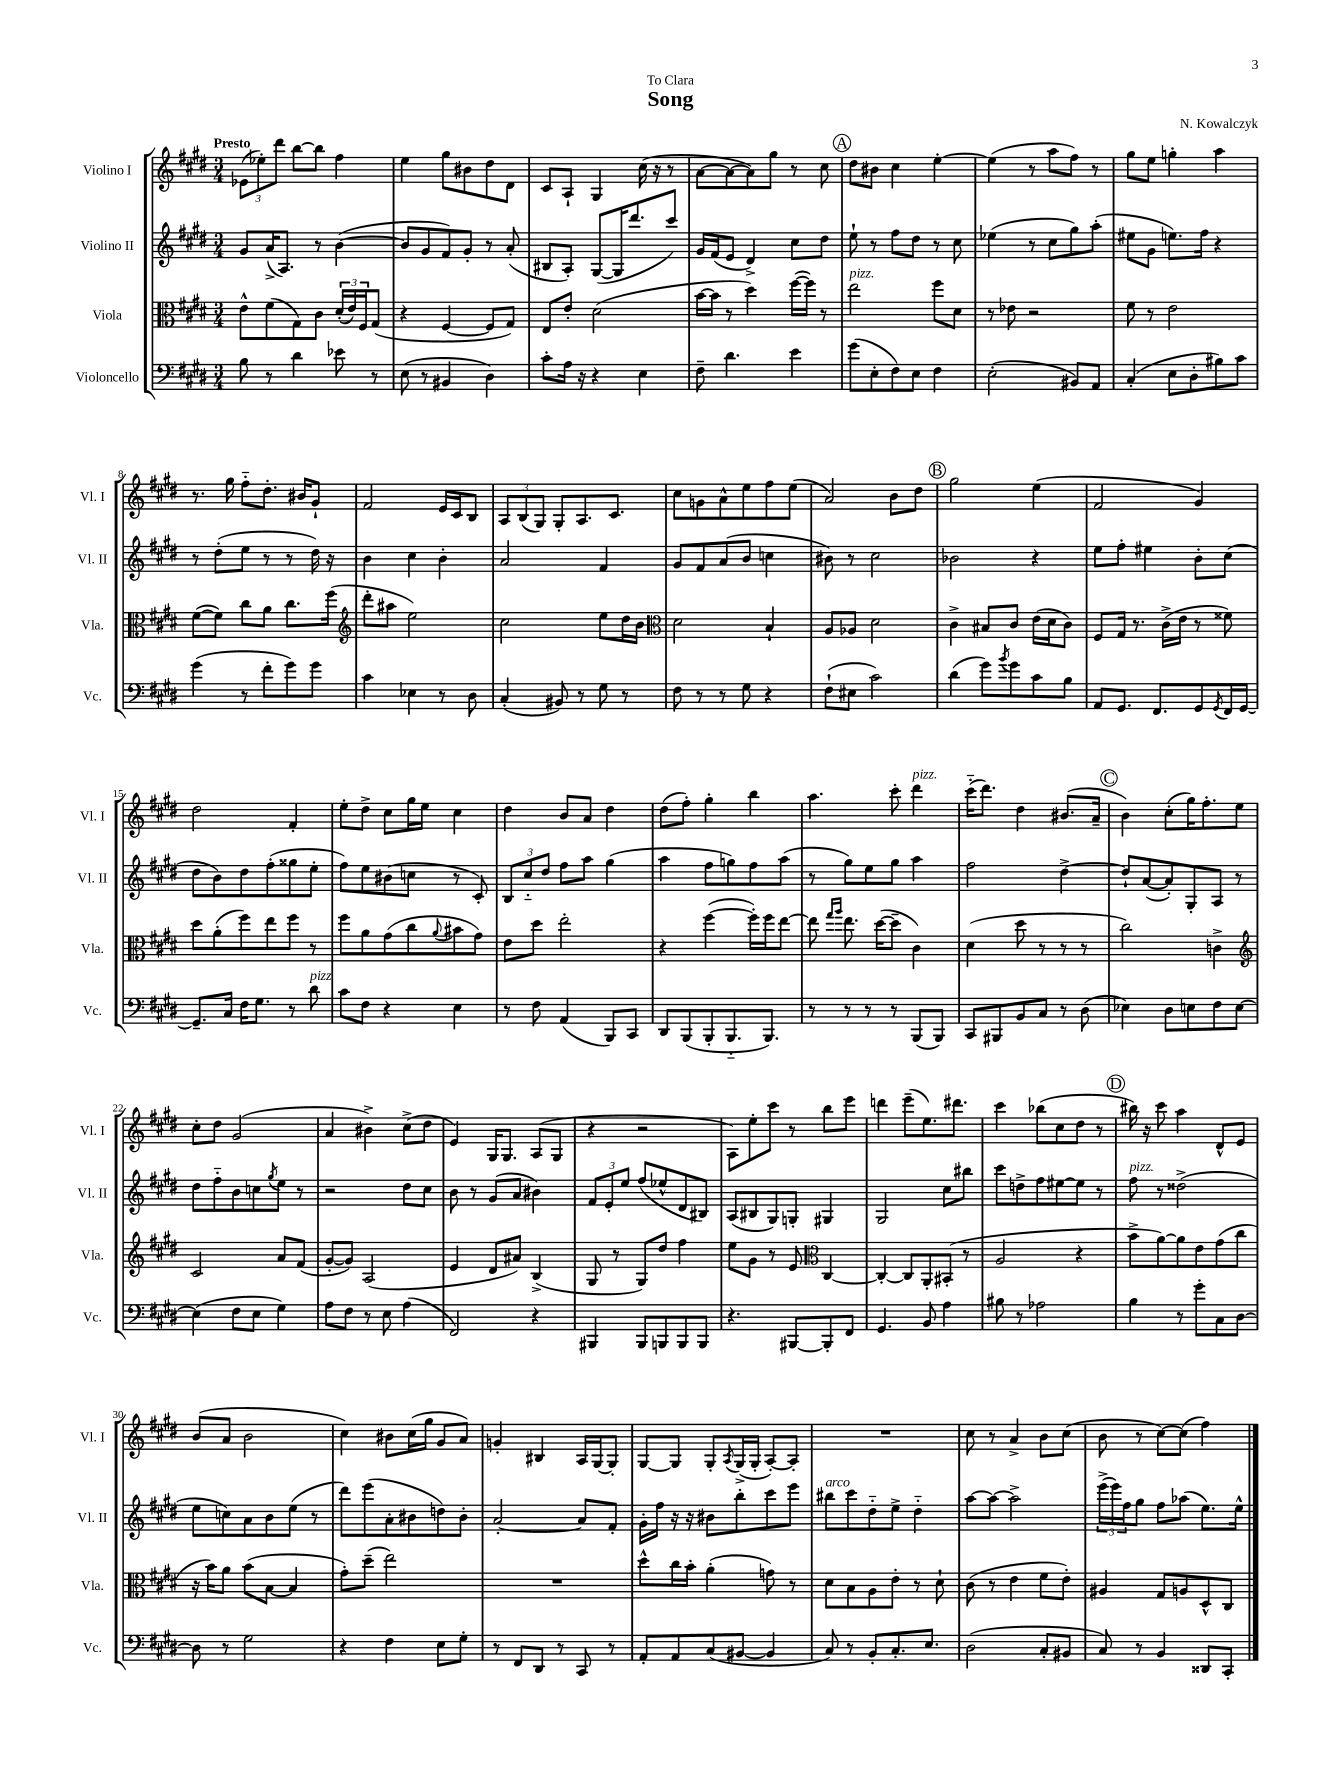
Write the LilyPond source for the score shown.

\header { title = "Song" composer = "N. Kowalczyk" dedication = "To Clara" }
<<
\new StaffGroup <<
\new Staff = "s0" \with { instrumentName = "Violino I" shortInstrumentName = "Vl. I" } {
    \clef treble \key e \major \numericTimeSignature \time 3/4 \tempo "Presto"
    \tuplet 3/2 { ees'8( ees''8-.) dis'''8 } b''8~ b''8 fis''4 |
    e''4 gis''8 bis'8 dis''8 dis'8 |
    cis'8 a8-! gis4 cis''16( r16 r8 |
    a'8~ a'8~ a'8) gis''8 r8 cis''8 |
    \mark \markup { \circle "A" } dis''8 bis'8 cis''4 e''4~-. |
    e''4( r8 a''8 fis''8) r8 |
    gis''8 e''8 g''4-. a''4 |
    r8. gis''16 fis''8-_ dis''8.-. bis'16 gis'8-! |
    fis'2 e'16 cis'16 b8 |
    \tuplet 3/2 { a8 b8( gis8) } gis8-. a8. cis'8. |
    cis''8 g'8 a'8-^ e''8 fis''8 e''8( |
    a'2) b'8 dis''8 |
    \mark \markup { \circle "B" } gis''2 e''4( |
    fis'2 gis'4) |
    dis''2 fis'4-. |
    e''8-. dis''8-> cis''8 gis''16 e''16 cis''4 |
    dis''4 b'8 a'8 dis''4 |
    dis''8( fis''8-.) gis''4-. b''4 |
    a''4. cis'''8-. dis'''4^\markup { \italic "pizz." } |
    cis'''16-_( dis'''8.) dis''4 bis'8.( a'16-- |
    \mark \markup { \circle "C" } b'4) cis''8-.( gis''16) fis''8.-. e''8 |
    cis''8-. dis''8 gis'2( |
    a'4 bis'4->) cis''8->( dis''8 |
    e'4) gis16 gis8. a8( gis8 |
    r4 r2 |
    a8) e''8-. cis'''8 r8 b''8 e'''8 |
    d'''4 e'''8--( e''8.) dis'''8. |
    cis'''4 bes''8( cis''8 dis''8 r8 |
    \mark \markup { \circle "D" } bis''16) r16 cis'''8 a''4 dis'8-^ e'8 |
    b'8( a'8 b'2 |
    cis''4) bis'8 cis''16( gis''16 gis'8 a'8) |
    g'4-. bis4 a16 gis16~ gis8-. |
    gis8~ gis8 gis8-. \acciaccatura { a8 } gis16->( gis16-. a8~-.) a8-. |
    R2. |
    cis''8 r8 a'4-> b'8 cis''8( |
    b'8 r8 cis''8~) cis''8( fis''4) \bar "|." |
}
\new Staff = "s1" \with { instrumentName = "Violino II" shortInstrumentName = "Vl. II" } {
    \clef treble \key e \major \numericTimeSignature \time 3/4
    gis'8 a'16->( a8.) r8 b'4~( |
    b'8 gis'8 fis'8) gis'8-. r8 a'8-.( |
    bis8 a8-.) gis8~( gis16 dis'''8. cis'''8) |
    gis'16 fis'16( e'8 dis'4->) cis''8 dis''8 |
    \mark \markup { \circle "A" } e''8-! r8 fis''8 dis''8 r8 cis''8 |
    ees''4( r8 cis''8 gis''8) a''8-.( |
    eis''8 gis'8 e''8.) fis''16 r4 |
    r8 dis''8-.( e''8 r8 r8 dis''16) r16 |
    b'4 cis''4 b'4-. |
    a'2 fis'4 |
    gis'8 fis'8 a'8( b'8 c''4 |
    bis'8) r8 cis''2 |
    \mark \markup { \circle "B" } bes'2 r4 |
    e''8 fis''8-. eis''4 b'8-. cis''8( |
    dis''8 b'8) dis''8 fis''8-.( gisis''8 e''8-. |
    fis''8) e''8 bis'8( c''8 r8 cis'8-.) |
    \tuplet 3/2 { b8 cis''8-_ dis''8 } fis''8 a''8 gis''4( |
    a''4 fis''8 g''8) fis''8 a''8( |
    r8 gis''8) e''8 gis''8 a''4 |
    fis''2 dis''4~-> |
    \mark \markup { \circle "C" } dis''8-! a'8~( a'8-.) gis8-. a8 r8 |
    dis''8 fis''8-_ b'8 c''8 \acciaccatura { gis''8 } e''8 r8 |
    r2 dis''8 cis''8 |
    b'8 r8 gis'8( a'8 bis'4) |
    \tuplet 3/2 { fis'8 e'8-. e''8 } fis''8( ees''8-^ dis'8 bis8) |
    a8( bis8 gis8) g8-. gis4 |
    gis2 cis''8 bis''8 |
    cis'''8 d''8-> fis''8 eis''8~ eis''8 r8 |
    \mark \markup { \circle "D" } fis''8^\markup { \italic "pizz." } r8 disis''2->( |
    e''8 c''8) a'8 b'8 e''8( r8 |
    dis'''8) e'''8( a'8-. bis'8 d''8) bis'8-. |
    a'2~-. a'8 fis'8-. |
    gis'16-. fis''16 r16 r16 bis'8 b''8-. cis'''8 e'''8 |
    bis''8^\markup { \italic "arco" } cis'''8 dis''8-_ e''8-> dis''4-_ |
    a''8~ a''8~ a''2-> |
    \tuplet 3/2 { e'''16->( e'''16) fis''16 } gis''8 fis''8 aes''8( e''8.) e''16-^ \bar "|." |
}
\new Staff = "s2" \with { instrumentName = "Viola" shortInstrumentName = "Vla." } {
    \clef alto \key e \major \numericTimeSignature \time 3/4
    e'8-^ fis'8( gis8) cis'8 \tuplet 3/2 { dis'16-.( e'16) fis16 } gis8( |
    r4 fis4~ fis8 gis8) |
    e8 e'8-. dis'2( |
    b'16~ b'16 r8 dis''4) fis''16~( fis''16) r8 |
    \mark \markup { \circle "A" } e''2^\markup { \italic "pizz." } fis''8 dis'8 |
    r8 ees'8 r2 |
    fis'8 r8 e'2 |
    fis'8~( fis'8) cis''8 a'8 cis''8. fis''16( |
    \clef treble dis'''8-. ais''8 e''2) |
    cis''2 e''8 dis''16 b'16 |
    \clef alto dis'2 b4-! |
    a8 aes8 dis'2 |
    \mark \markup { \circle "B" } cis'4-> bis8 cis'8 e'16( dis'16 cis'8) |
    fis8 gis16 r8. cis'16->( e'16 r8 fisis'8) |
    dis''8 a'8-.( fis''8) e''8 fis''8 r8 |
    fis''8 a'8 gis'8( cis''8 \appoggiatura { a'8 } bis'8 gis'8) |
    e'8 dis''8 e''2-. |
    r4 fis''4~( fis''16-.) fis''16 e''8~ |
    e''8 \grace { gis''16 a''16 } e''8. dis''16~( dis''8-- cis'4) |
    dis'4( dis''8 r8 r8 r8 |
    \mark \markup { \circle "C" } cis''2) c'4-> |
    \clef treble cis'2 a'8 fis'8( |
    gis'8~-. gis'8) a2( |
    e'4 dis'8 ais'8) b4->( |
    gis8 r8 gis8) dis''8 fis''4 |
    e''8 gis'8 r8 e'8 \clef alto cis4~ |
    cis4~-. cis8 a,8-. bis,8-.( r8 |
    a2 r4 |
    \mark \markup { \circle "D" } b'8-> a'8~) a'8 e'8 gis'8( cis''8 |
    r16 b'16) a'8 b'8( b8~ b4 |
    gis'8-.) dis''8--( e''2) |
    R2. |
    dis''8-^ cis''16 b'16-. a'4-.( g'8) r8 |
    dis'8 b8 a8 e'8-. r8 dis'8-! |
    cis'8( r8 e'4 fis'8 e'8-.) |
    ais4 gis8 a8 dis8-^ cis8 \bar "|." |
}
\new Staff = "s3" \with { instrumentName = "Violoncello" shortInstrumentName = "Vc." } {
    \clef bass \key e \major \numericTimeSignature \time 3/4
    b8 r8 dis'4 ees'8 r8 |
    e8( r8 bis,4 dis4) |
    cis'8-. a16 r16 r4 e4 |
    fis8-- dis'4. e'4 |
    \mark \markup { \circle "A" } gis'8( e8-. fis8) e8 fis4 |
    e2-.( bis,8) a,8 |
    cis4-.( e8 dis8-. bis8) cis'8 |
    gis'4( r8 fis'8-. gis'8) gis'8 |
    cis'4 ees4 r8 dis8 |
    cis4-.( bis,8) r8 gis8 r8 |
    fis8 r8 r8 gis8 r4 |
    fis8-!( eis8 cis'2) |
    \mark \markup { \circle "B" } dis'4( gis'8) \acciaccatura { b'8 } gis'8 cis'8 b8 |
    a,8 gis,8. fis,8. gis,8 \acciaccatura { gis,8 } fis,16 gis,16~ |
    gis,8.-- cis16 fis16 gis8. r8 dis'8^\markup { \italic "pizz." } |
    cis'8 fis8 r4 e4 |
    r8 fis8 a,4( b,,8) cis,8 |
    dis,8 b,,8( b,,8-. b,,8.-_ b,,8.) |
    r8 r8 r8 r8 b,,8( b,,8) |
    cis,8 bis,,8 b,8 cis8 r8 dis8( |
    \mark \markup { \circle "C" } ees4) dis8 e8 fis8 e8~ |
    e4( fis8 e8 gis4) |
    a8 fis8 r8 e8 a4( |
    fis,2) r4 |
    bis,,4 bis,,8 b,,8 b,,8 b,,8 |
    r4. bis,,8~ bis,,8-. fis,8 |
    gis,4. b,8 a4 |
    bis8 r8 aes2 |
    \mark \markup { \circle "D" } b4 r8 gis'8-. cis8 dis8~ |
    dis8 r8 gis2 |
    r4 fis4 e8 gis8-. |
    r8 fis,8 dis,8 r8 cis,8 r8 |
    a,8-. a,8 cis8( bis,8~ bis,4 |
    cis8) r8 b,8-. cis8.-. e8. |
    dis2( cis8-. bis,8 |
    cis8) r8 b,4 disis,8 cis,8-. \bar "|." |
}
>>
>>
